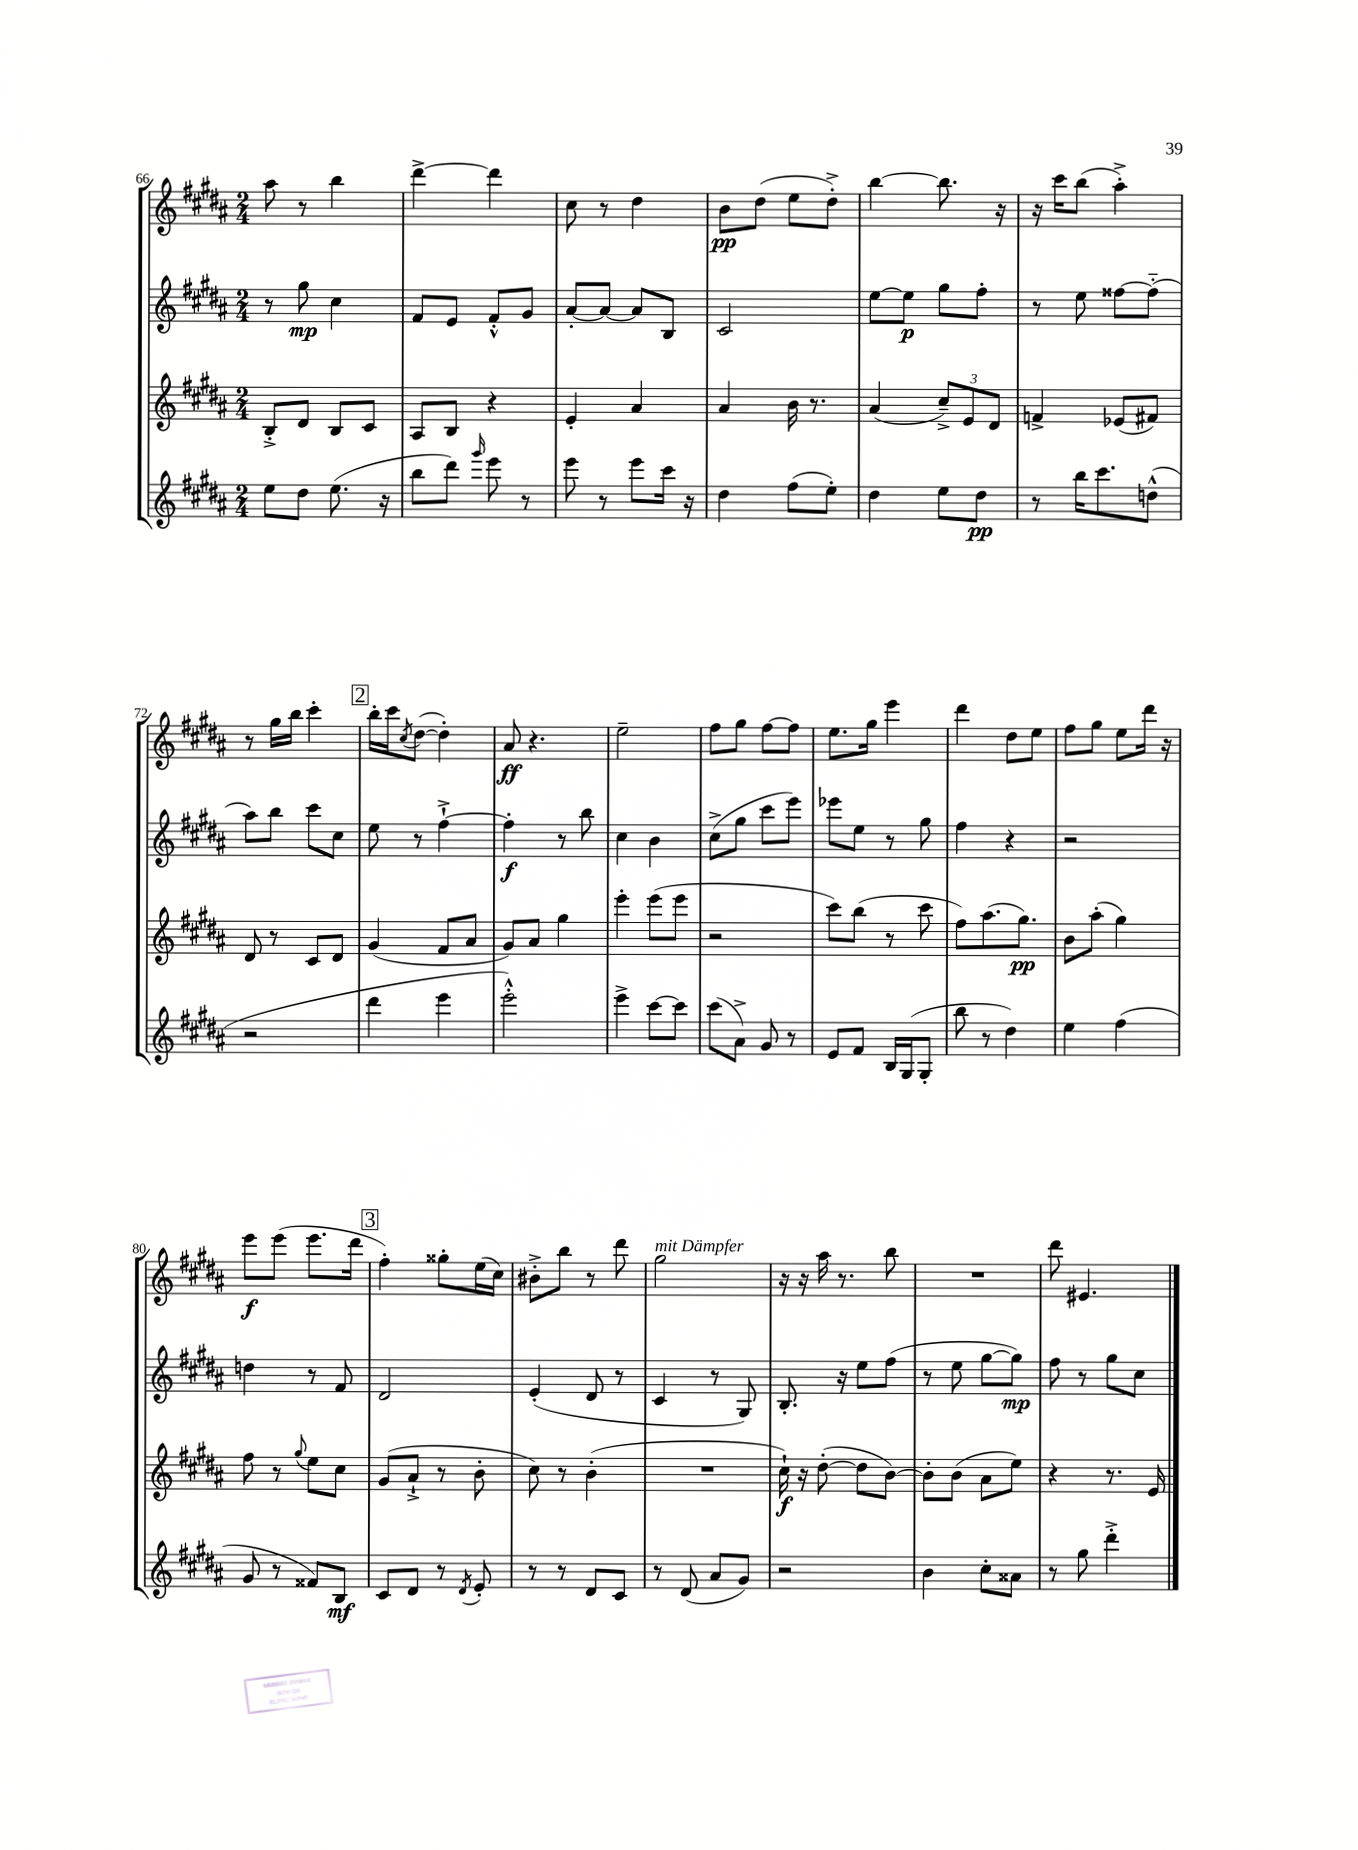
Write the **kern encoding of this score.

**kern	**kern	**kern	**kern
*staff4	*staff3	*staff2	*staff1
*clefG2	*clefG2	*clefG2	*clefG2
*k[f#c#g#d#a#]	*k[f#c#g#d#a#]	*k[f#c#g#d#a#]	*k[f#c#g#d#a#]
*M2/4	*M2/4	*M2/4	*M2/4
8ee\L	8B'^/L	8r	8aa#\
8dd#\J	8d#/J	8gg#\	8r
(8.ee\	8B/L	4cc#\	4bb\
.	8c#/J	.	.
16r	.	.	.
=	=	=	=
8bb\L	8A#/L	8f#/L	[4ddd#^\
8ddd#\J)	8B/J	8e/J	.
16qqggg#/	.	.	.
8eee\	4r	8f#'^^/L	4ddd#\]
8r	.	8g#/J	.
=	=	=	=
8eee\	4e'/	[8a#'/L	8cc#\
8r	.	8a#/_J	8r
8eee\L	4a#/	8a#/]L	4dd#\
16ccc#\Jk	.	8B/J	.
16r	.	.	.
=	=	=	=
4dd#\	4a#/	2c#/	8b\L
.	.	.	(8dd#\J
(8ff#\L	16b\	.	8ee\L
.	8.r	.	.
8ee'\J)	.	.	8dd#'^\J)
=	=	=	=
4dd#\	(4a#/	[8ee\L	[4bb\
.	.	8ee\]J	.
8ee\L	12cc#~^/L)	8gg#\L	8.bb\]
.	12e/	.	.
8dd#\J	.	8ff#'\J	.
.	12d#/J	.	.
.	.	.	16r
=	=	=	=
8r	4f^/	8r	16r
.	.	.	16ccc#\LK
16bb\LK	.	8ee\	(8bb\J
8.ccc#\	.	.	.
.	(8e-/L	[8ff##\L	4aa#'^\)
(8dd^^\J	8f#/J)	(8ff##'~\]J	.
=	=	=	=
2r	8d#/	8aa#\L)	8r
.	8r	8bb\J	16gg#\LL
.	.	.	16bb\JJ
.	8c#/L	8ccc#\L	4ccc#'\
.	8d#/J	8cc#\J	.
=	=	=	=
4ddd#\	(4g#/	8ee\	16bb'\LL
.	.	.	16ccc#\J
.	.	.	8qcc#/
.	.	8r	([8dd#\J
4eee\	8f#/L	[4ff#`^\	4dd#'\])
.	8a#/J	.	.
=	=	=	=
2eee'^^\)	8g#/L)	4ff#'\]	8a#/
.	8a#/J	.	4.r
.	4gg#\	8r	.
.	.	8bb\	.
=	=	=	=
4eee^\	4eee'\	4cc#\	2ee~\
[8ccc#\L	(8eee\L	4b\	.
8ccc#\]J	8eee\J	.	.
=	=	=	=
(8ccc#\L	2r	(8cc#^\L	8ff#\L
8a#^\J)	.	8gg#\J	8gg#\J
8g#/	.	8ccc#\L	[8ff#\L
8r	.	8eee\J)	8ff#\]J
=	=	=	=
8e/L	8ccc#\L)	8eee-\L	8.ee\L
8f#/J	(8bb\J	8ee\J	.
.	.	.	16gg#\Jk
16B/LL	8r	8r	4eee\
(16G#/J	.	.	.
8G#'/J	8ccc#\	8gg#\	.
=	=	=	=
8bb\	8ff#\L)	4ff#\	4ddd#\
8r	(8.aa#\	.	.
4dd#\)	.	4r	8dd#\L
.	8.gg#\J)	.	.
.	.	.	8ee\J
=	=	=	=
4ee\	8b\L	2r	8ff#\L
.	(8aa#'\J	.	8gg#\J
(4ff#\	4gg#\)	.	8ee\L
.	.	.	16ddd#\Jk
.	.	.	16r
=	=	=	=
8g#/	8ff#\	4dd\	8eee\L
8r	8r	.	(8eee\J
.	8qqgg#/	.	.
8f##/L)	8ee\L	8r	8.eee\L
8B/J	8cc#\J	8f#/	.
.	.	.	16ddd#\Jk
=	=	=	=
8c#/L	(8g#/L	2d#/	4ff#'\)
8d#/J	8a#`^/J	.	.
8r	8r	.	8gg##'\L
8qd#/	.	.	.
8e'/	8b'\	.	(16ee\L
.	.	.	16cc#\JJ)
=	=	=	=
8r	8cc#\)	(4e'/	8b#'^\L
8r	8r	.	8bb\J
8d#/L	(4b'\	8d#/	8r
8c#/J	.	8r	8ddd#\
=	=	=	=
8r	2r	4c#/	2gg#\
(8d#/	.	.	.
8a#/L	.	8r	.
8g#/J)	.	8G#/)	.
=	=	=	=
2r	16cc#`\)	8.B'/	16r
.	16r	.	16r
.	([8dd#'\	.	16aa#\
.	.	16r	8.r
.	8dd#\]L	8ee\L	.
.	[8b\J)	(8ff#\J	8bb\
=	=	=	=
4b\	8b'\]L	8r	2r
.	(8b\J	8ee\	.
8cc#'\L	8a#\L	[8gg#\L	.
8a##\J	8ee\J)	8gg#\]J)	.
=	=	=	=
8r	4r	8ff#\	8ddd#\
8gg#\	.	8r	4.e#/
4ddd#'^\	8.r	8gg#\L	.
.	.	8cc#\J	.
.	16e/	.	.
==	==	==	==
*-	*-	*-	*-
